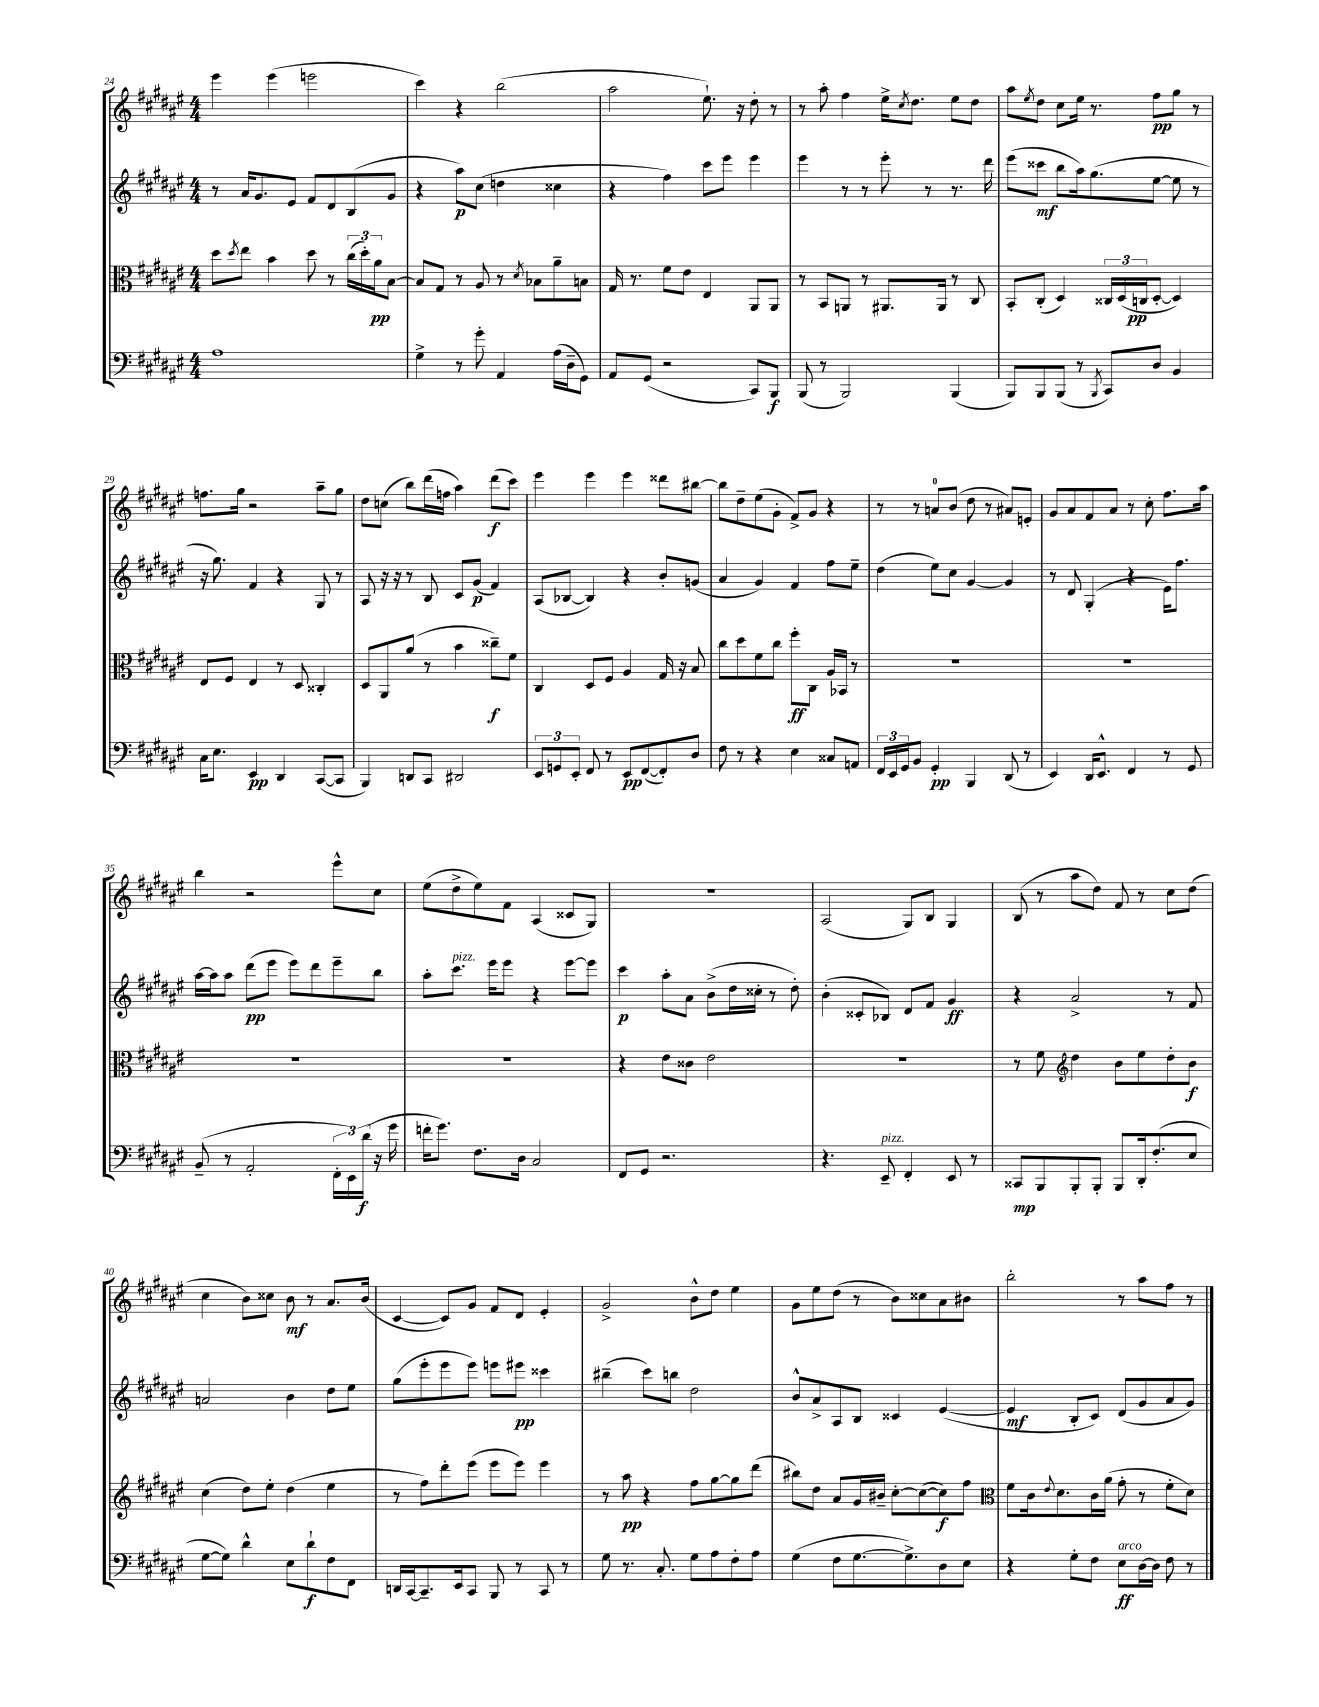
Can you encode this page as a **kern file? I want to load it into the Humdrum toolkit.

**kern	**kern	**kern	**kern
*staff4	*staff3	*staff2	*staff1
*clefF4	*clefC3	*clefG2	*clefG2
*k[f#c#g#d#a#e#]	*k[f#c#g#d#a#e#]	*k[f#c#g#d#a#e#]	*k[f#c#g#d#a#e#]
*M4/4	*M4/4	*M4/4	*M4/4
1A#	8dd#	8r	4eee#
.	8qdd#	.	.
.	8ee#	16a#	.
.	.	8.g#	.
.	4b	.	(4eee#
.	.	8e#	.
.	8dd#	8f#	2eee
.	8r	8d#	.
.	(24cc#	(8B	.
.	24dd#')	.	.
.	24a#	.	.
.	[8B	8g#	.
=	=	=	=
4G#^	8B]	4r	4ccc#)
.	8G#	.	.
8r	8r	8aa#)	4r
8g#'	8A#	(8cc#	.
4AA#	8r	4dd	(2bb
.	8qd#	.	.
.	8B-	.	.
(16A#	8a#~	4cc##	.
16D#~	.	.	.
8GG#)	8B	.	.
=	=	=	=
8AA#	16G#	4r	2aa#
.	8.r	.	.
(8GG#	.	.	.
2r	8f#	4ff#)	.
.	8e#	.	.
.	4E#	8ccc#	8.ee#`)
.	.	8eee#	.
.	.	.	16r
8CC#)	8AA#	4eee#	8dd#'
8BBB	8AA#	.	8r
=	=	=	=
(8BBB	8r	4eee#	8r
8r	8BB	.	8aa#'
2BBB)	8AA	8r	4ff#
.	8r	8r	.
.	8.AA#	8eee#'	16ee#^
.	.	.	8qcc#
.	.	.	8.dd#
.	.	8r	.
.	16AA#	.	.
(4BBB	8r	8.r	8ee#
.	8C#	.	8dd#
.	.	16ddd#	.
=	=	=	=
8BBB)	8BB'	(8eee#	8aa#
.	.	.	8qee#
8BBB	(8C#'	8ccc##	8dd#
(8BBB	4D#)	8bb	8cc#
8r	.	16aa#)	16ee#
.	.	(8.gg#	8.r
8qBBB	.	.	.
8CC#)	24C##	.	.
.	(24D#	.	.
.	24C	.	.
8D#	[8D#'	[8ee#	8ff#
4BB	4D#])	8ee#]	8gg#
.	.	8r	8r
=	=	=	=
16C#	8E#	16r	8.ff
8.E#	.	8.gg#)	.
.	8F#	.	.
.	.	.	16gg#
4EE#	4E#	4f#	2r
4DD#	8r	4r	.
.	8D#	.	.
([8CC#	4C##'	8G#	8aa#~
8CC#]	.	8r	8gg#
=	=	=	=
4BBB)	8D#	8A#	8dd#
.	8AA#	16r	(8cc
.	.	16r	.
8DD	(8a#	8r	8bb)
8CC#	8r	8B	(16ddd#
.	.	.	16ff
2DD#	4b	8c#	4aa#)
.	.	(8g#	.
.	8cc##~)	4f#)	(8ddd#
.	8f#	.	8ccc#)
=	=	=	=
12EE#	4C#	(8A#	4eee#
12GG	.	.	.
.	.	[8B-	.
12EE#'	.	.	.
8FF#	8D#	4B-])	4eee#
8r	8F#	.	.
8EE#	4A#	4r	4eee#
([8FF#	.	.	.
8FF#'])	16G#	8b'	8ddd##
.	16r	.	.
8D#	8B	(8g	[8bb#
=	=	=	=
8F#	8cc#	4a#	8bb#]
8r	8dd#	.	8dd#~
4r	8f#	4g#)	(8ee#
.	8cc#	.	8g#'
4E#	8ff#'	4f#	8f#^)
.	8C#	.	8g#
8C##	16A#	8ff#	4r
.	16BB-	.	.
8AA	8r	8ee#~	.
=	=	=	=
24FF#	1r	(4dd#	8r
24EE#	.	.	.
24GG#	.	.	.
8BB	.	.	8r
4GG#'	.	8ee#)	8a
.	.	8cc#	(8b
4BBB	.	[4g#	8dd#
.	.	.	8r
(8DD#	.	4g#]	8a#)
8r	.	.	8e'
=	=	=	=
4EE#)	1r	8r	8g#
.	.	8d#	8a#
16DD#	.	(4G#'	8f#
8.EE#^^	.	.	.
.	.	.	8a#
4FF#	.	4r	8r
.	.	.	8cc#'
8r	.	16e#)	8.ff#
.	.	8.ff#	.
8GG#	.	.	.
.	.	.	16aa#
=	=	=	=
(8BB~	1r	[16aa#	4bb
.	.	16aa#]	.
8r	.	8aa#	.
2AA#'	.	(8ddd#	2r
.	.	8eee#	.
.	.	8eee#)	.
.	.	8ddd#	.
24FF#'	.	8eee#~	8eee#^^
24EE#)	.	.	.
(24d#	.	.	.
16r	.	8bb	8cc#
16g#	.	.	.
=	=	=	=
16f'	1r	8aa#'	(8ee#
8.g#)	.	.	.
.	.	8.ccc#	8dd#^
8.F#	.	.	8ee#)
.	.	16eee#	.
.	.	8eee#	8f#
16D#	.	.	.
2C#	.	4r	(4A#
.	.	[8eee#	8c##
.	.	8eee#]	8G#)
=	=	=	=
8FF#	4r	4ccc#	1r
8GG#	.	.	.
2.r	8e#	8aa#'	.
.	8c##	8a#	.
.	2e#	(8b^	.
.	.	16dd#	.
.	.	16cc##'	.
.	.	8r	.
.	.	8dd#')	.
=	=	=	=
4.r	1r	(4b'	(2A#
.	.	8c##'	.
8EE#~	.	8B-)	.
4FF#'	.	8d#	8G#)
.	.	8f#	8B
8EE#	.	4g#	4G#
8r	.	.	.
=	=	=	=
8CC##	8r	4r	(8B
8BBB	8f#	.	8r
*	*clefG2	*	*
8BBB'	4dd#	2a#^	8aa#
8BBB'	.	.	8dd#)
8BBB	8b	.	8f#
16DD#'	8ee#	.	8r
(8.F#'	.	.	.
.	8dd#'	8r	8cc#
8E#	8b	8f#	(8dd#
=	=	=	=
[8G#	(4cc#	2a	4cc#
8G#])	.	.	.
4d#^^	8dd#)	.	8b)
.	8ee#'	.	8cc##
8E#	(4dd#	4b	8b
8d#`	.	.	8r
8F#	4ee#	8dd#	8.a#
8FF#	.	8ee#	.
.	.	.	(16b
=	=	=	=
16DD	8r	(8gg#	[4c#
[16CC#	.	.	.
8.CC#~]	8ff#)	8eee#'	.
.	8ddd#'	8eee#	8c#])
16EE#	.	.	.
8CC#	(8eee#	8eee#)	8g#
8BBB	8eee#	8eee	8f#
8r	8eee#)	8eee#	8d#
8CC#	4eee#	4ccc##	4e#'
8r	.	.	.
=	=	=	=
8G#	8r	(4bb#~	2g#^
8.r	8aa#	.	.
.	4r	8ccc#)	.
8.C#'	.	.	.
.	.	8bb	.
8G#	8ff#	2dd#	8b^^
8A#	[8gg#	.	8dd#
8F#'	8gg#]	.	4ee#
8A#	(8ddd#	.	.
=	=	=	=
(4G#	8bb#)	8b^^	8g#
.	8dd#	8a#^	8ee#
8F#	8a#	8A#	(8dd#
[8.G#	16g#	8B	8r
.	16b#~	.	.
.	[8cc#'	4c##	8b)
8.G#^])	.	.	.
.	(8cc#_	.	8cc##
8D#	8cc#])	([4e#	8a#
8E#	8ff#	.	8b#
=	=	=	=
*	*clefC3	*	*
4r	8f#	4e#]	2bb'
.	16c#	.	.
.	8qqe#	.	.
.	8.d#	.	.
8G#'	.	8B'	.
8F#	16c#	8c#)	.
.	(16a#	.	.
8E#	8g#'	(8d#	8r
[16D#	8r	8g#	8aa#
16D#]	.	.	.
8F#	8f#'	8a#	8ff#
8r	8d#)	8g#)	8r
==	==	==	==
*-	*-	*-	*-
